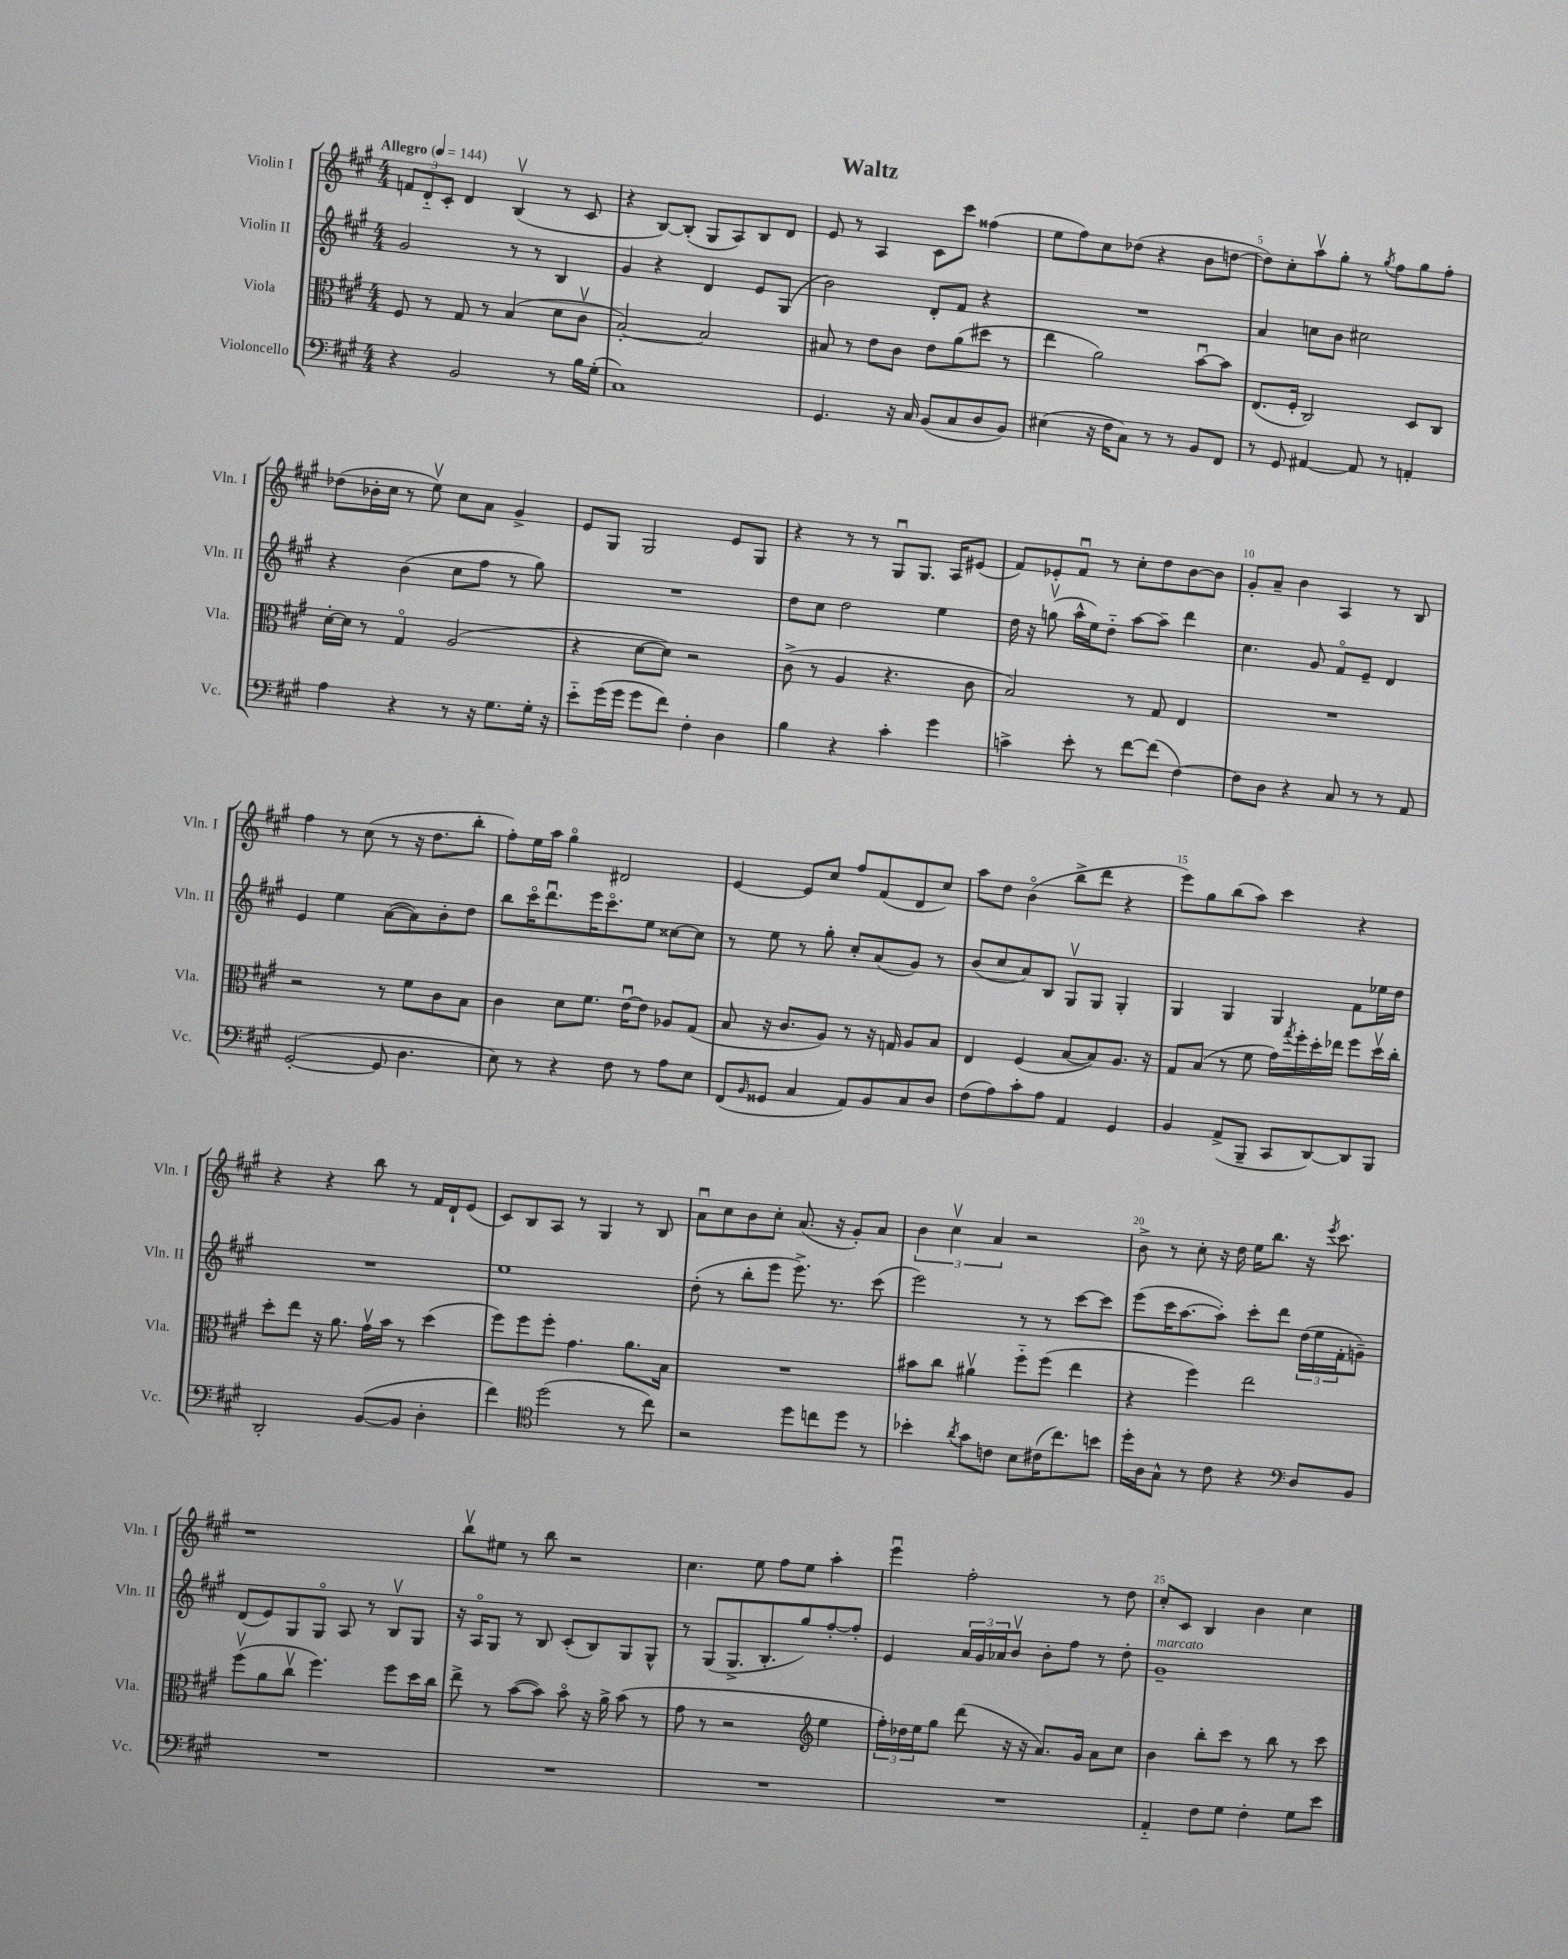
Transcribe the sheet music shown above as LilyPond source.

\header { title = "Waltz" }
<<
\new StaffGroup <<
\new Staff = "s0" \with { instrumentName = "Violin I" shortInstrumentName = "Vln. I" } {
    \clef treble \key a \major \numericTimeSignature \time 4/4 \tempo "Allegro" 4 = 144
    \tuplet 3/2 { f'8 d'8-_ cis'8-. } d'4 b4\upbow( r8 cis'8 |
    r4 b8~) b8-.( gis8 a8) b8 d'8 |
    e'8 r8 a4 cis'8 cis'''8 fisis''4( |
    e''8 fis''8) cis''8 des''8( r4 b'8 d''8~ |
    d''8) cis''8-. a''8\upbow gis''8-. r8 \acciaccatura { gis''8 } fis''8 gis''8 fis''8-. |
    des''8( bes'16-. cis''16 r8 e''8\upbow) cis''8 a'8 gis'4-> |
    e'8 gis8 gis2 e'8 gis8 |
    r4 r8 r8 gis8\downbow gis8. a16 eis'8( |
    fis'8) ees'8-. fis'8\downbow r8 cis''8-. d''8 b'8~ b'8 |
    gis'8-. a'8-- b'4 a4 r8 b8 |
    fis''4 r8 cis''8( r8 r16 d''8. b''8-. |
    fis''8-.) e''16 a''16 gis''4\flageolet dis'2 |
    e'4~ e'8 cis''8 fis''8 fis'8( d'8 cis''8) |
    a''8 d''8 b'4\flageolet( b''8-> d'''8 r4 |
    e'''8) gis''8 b''8( a''8) cis'''4 r4 |
    r4 r4 b''8 r8 fis'16 d'16-! e'8( |
    cis'8) b8 a8 r8 gis4 r8 b8 |
    a'8\downbow cis''8 b'8 cis''8-. a'8.( r16 gis'8-.) a'8 |
    \tuplet 3/2 { b'4 cis''4\upbow a'4 } r2 |
    b'8-> r8 cis''8-. r16 d''16 e''16 b''8. r16 \acciaccatura { e'''8 } cis'''8. |
    r1 |
    b''8\upbow eis''8 r8 b''8 r2 |
    cis''4. e''8 fis''8 e''8 a''4-. |
    e'''4\downbow fis''2-. r8 d''8 |
    cis''8-. cis'8 b4 b'4 cis''4 \bar "|." |
}
\new Staff = "s1" \with { instrumentName = "Violin II" shortInstrumentName = "Vln. II" } {
    \clef treble \key a \major \numericTimeSignature \time 4/4
    gis'2 r8 r8 b4 |
    gis'4 r4 d'4 e'8 gis8( |
    b'2) d'8-. fis'8 r4 |
    R1 |
    a'4 c''8 b'8 cis''2 |
    r4 b'4( cis''8 fis''8 r8 gis''8) |
    R1 |
    d''8 cis''8 d''2 e''4 |
    d''16 r16 g''8\upbow( a''16-^ e''16) d''8-_ a''8~ a''8-- d'''4 |
    cis''4. gis'8 fis'8\flageolet e'8-- d'4 |
    e'4 e''4 a'8~( a'8) b'8-. d''8 |
    b''8 cis'''16\flageolet d'''8.\downbow e'''16 cis'''8.\flageolet e''8 cisis''8~ cisis''8 |
    r8 e''8 r8 gis''8-. cis''8-. a'8( gis'8) r8 |
    b'8( cis''8 a'8) b8 gis8\upbow gis8 gis4-. |
    gis4 gis4 gis4 fis'8 ees''16 d''16 |
    R1 |
    e''1 |
    d''8-.( r8 b''8-. e'''8 e'''8.->) r8. cis'''8( |
    e'''2) r8 r8 cis'''8~ cis'''8 |
    e'''8( cis'''16 a''8.~ a''8-.) cis'''8-. d'''8 \tuplet 3/2 { d''16( e''16 fis'16-. } g'8--) |
    d'8( e'8) gis8 gis8\flageolet a8 r8 b8\upbow gis8 |
    r16 a16\flageolet gis8 r8 b8 cis'8-.( b8) gis8 gis8-^ |
    r8 gis8( gis8.-> b8.-. gis''8) fis''8~-. fis''8-. |
    e'4 \tuplet 3/2 { a'16 gis'16 aes'16 } b'8\upbow b'8-. fis''8 r8 d''8-. |
    gis'1--^\markup { \italic "marcato" } \bar "|." |
}
\new Staff = "s2" \with { instrumentName = "Viola" shortInstrumentName = "Vla." } {
    \clef alto \key a \major \numericTimeSignature \time 4/4
    fis8 r8 gis8 r8 b4( d'8 cis'8\upbow |
    b2~-.) b2 |
    bis8 r8 e'8 cis'8 e'8 a'8( dis''8 r8 |
    e''4 a'2) b'8~\downbow b'8 |
    e8.( fis16-. cis2) d8 cis8 |
    d'16~-. d'16 r8 gis4\flageolet a2( |
    r4 d'8~ d'8) r2 |
    cis'8->( r8 a4 r4. cis'8 |
    b2) r8 gis8 e4 |
    R1 |
    r2 r8 fis'8 cis'8 b8 |
    cis'4 d'8 fis'8. e'16~\downbow e'8 aes8 gis8( |
    b8 r16 cis'8. a8) r8 r16 g16 a8 b8 |
    e4 fis4( b8~ b8) a8. r16 |
    gis8 b8( r8 fis'8 gis'16) \acciaccatura { gis''8 } fis''16-. d''16-. ees''16 fis''8 d''16\upbow cis''16-. |
    d''8-. e''8 r16 a'8. gis'16\upbow b'16 r8 d''4( |
    fis''8) fis''8 fis''8-. gis'4. a'8. b16 |
    R1 |
    bis'8 cis''8 ais'4\upbow fis''8-_ fis''8( e''4 |
    r4 fis''4) e''2 |
    fis''8\upbow( a'8 cis''8\upbow fis''4.) fis''8 d''16 cis''16 |
    e''8-> r8 b'8~( b'8) b'8\flageolet r16 a'16-> b'8( r8 |
    gis'8 r8 r2 \clef treble e''4 |
    \tuplet 3/2 { fis''16-.) des''16 e''16 } gis''8 d'''8( r16 r16 a'8.) gis'16 a'8 cis''8 |
    b'4 b''8-. cis'''8 r8 b''8 r8 cis'''8 \bar "|." |
}
\new Staff = "s3" \with { instrumentName = "Violoncello" shortInstrumentName = "Vc." } {
    \clef bass \key a \major \numericTimeSignature \time 4/4
    r4 b,2 r8 b16 gis16-.( |
    cis1) |
    gis,4. r16 cis16 b,8( cis8 d8 b,8) |
    eis4( r16 fis16 cis8) r8 r8 b,8 fis,8 |
    r8 gis,8 ais,4~ ais,8 r8 a,4-. |
    a4 r4 r8 r16 gis8. gis16-. r16 |
    e'8-_ gis'16( gis'16 gis'8 fis'8) fis4-. d4 |
    b4 r4 cis'4-. gis'4 |
    c'4-> e'8-. r8 fis'8~ fis'8( fis4~) |
    fis8 d8 r4 cis8 r8 r8 a,8 |
    gis,2~-.( gis,8 d4. |
    e8) r8 r4 fis8 r8 a8 e8 |
    fis,8( \grace { b,16 } gisis,8 cis4 a,8) b,8 cis8 d8 |
    fis8( a8) cis'8-. a8 a,4 gis,4 |
    b,4 a,8->( b,,8-- cis,8 d,8~) d,8 b,,8 |
    d,2-. b,8~( b,8 d4-. |
    fis'4) \clef tenor d''2( r8 cis''8) |
    r2 d''8 c''8 d''8 r8 |
    bes'4-. \acciaccatura { a'8 } gis'8 c'8 b8 cis'16( cis''8.) b'8 |
    d''16-. a16 gis8-^ r8 cis'8 r4 \clef bass d8 b,8 |
    R1 |
    R1 |
    R1 |
    R1 |
    a,4-_ fis8 gis8 fis4-. gis8 e'8 \bar "|." |
}
>>
>>
\layout { \context { \Score \override BarNumber.break-visibility = ##(#f #t #t) barNumberVisibility = #(every-nth-bar-number-visible 5) } }
